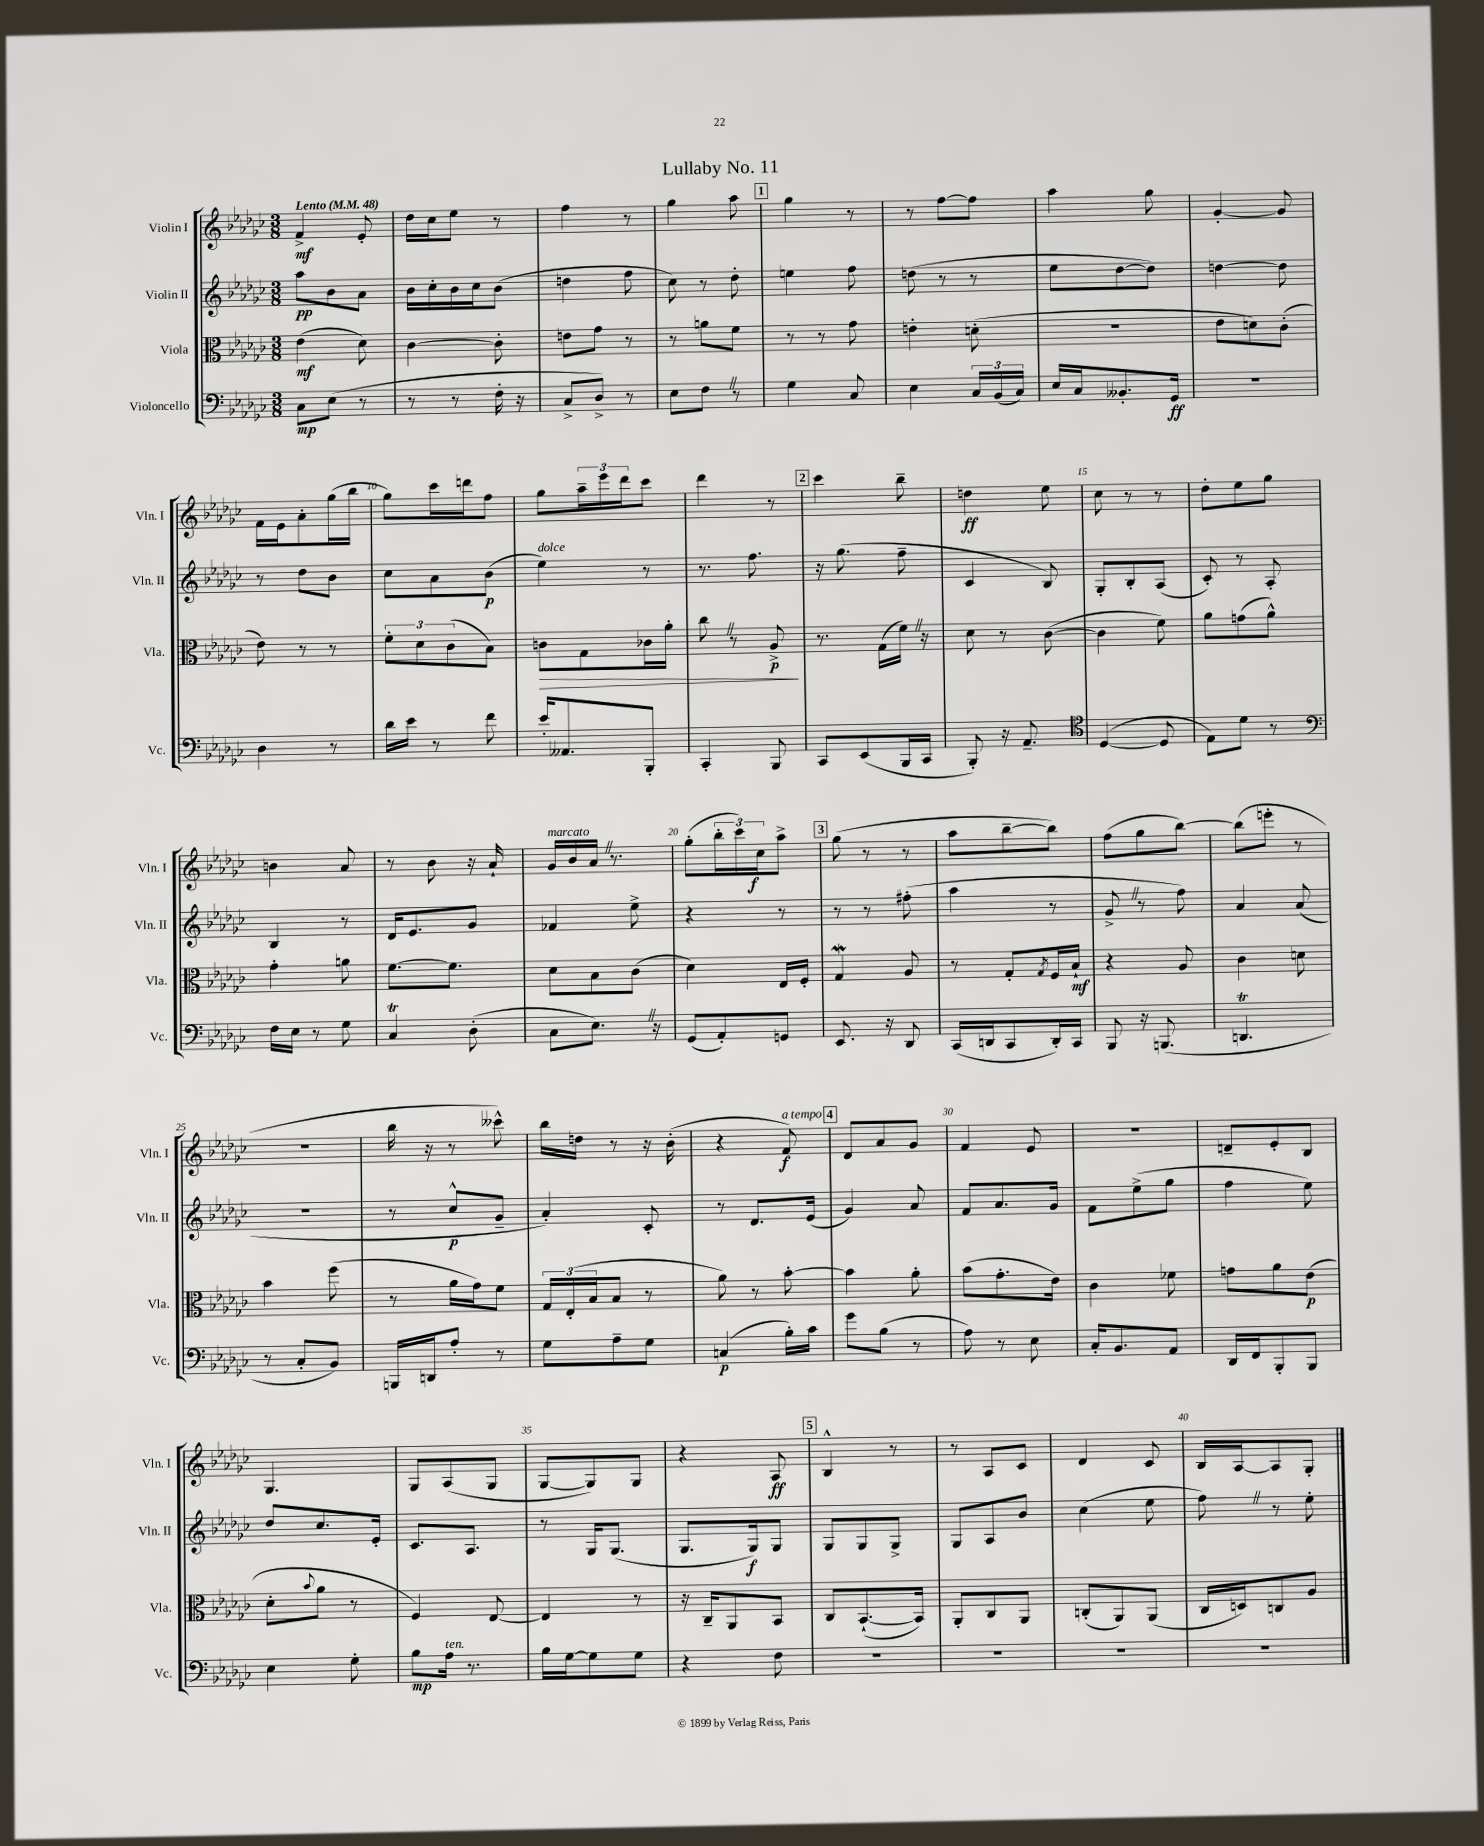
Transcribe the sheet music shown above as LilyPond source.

\header { title = "Lullaby No. 11" }
<<
\new StaffGroup <<
\new Staff = "s0" \with { instrumentName = "Violin I" shortInstrumentName = "Vln. I" } {
    \clef treble \key ges \major \numericTimeSignature \time 3/8 \tempo "Lento" 4 = 48
    f'4->\mf ees'8-. |
    des''16 ces''16 ees''8 r8 |
    f''4 r8 |
    ges''4 aes''8 |
    \mark \markup { \box "1" } ges''4 r8 |
    r8 f''8~ f''8 |
    aes''4 ges''8 |
    ges'4~-. ges'8 |
    f'16 ees'16 aes'8-. ges''16( bes''16 |
    ges''8) ces'''16 d'''16 f''8 |
    ges''8 \tuplet 3/2 { aes''16-- ees'''16 des'''16 } ces'''8 |
    des'''4 r8 |
    \mark \markup { \box "2" } ces'''4 bes''8-- |
    d''4\ff ees''8 |
    ces''8 r8 r8 |
    des''8-. ees''8 ges''8 |
    b'4 aes'8 |
    r8 bes'8 r16 aes'16-! |
    ges'16^\markup { \italic "marcato" } bes'16 aes'16 \once \override BreathingSign.text = \markup { \musicglyph "scripts.caesura.straight" } \breathe r8. |
    ges''8-.( \tuplet 3/2 { bes''16-. ces'''16) ces''16\f } aes''8-> |
    \mark \markup { \box "3" } ges''8( r8 r8 |
    aes''8 bes''8~-- bes''8) |
    f''8( ges''8 bes''8~) |
    bes''8( e'''8-. r8 |
    R4. |
    bes''16 r16 r8 ceses'''8-^) |
    bes''16 d''16 r8 r16 bes'16-.( |
    r4 f'8\f^\markup { \italic "a tempo" }) |
    \mark \markup { \box "4" } des'8 aes'8 ges'8 |
    f'4 ees'8 |
    R4. |
    d'8-- ees'8-. bes8 |
    ges4. |
    ges8 aes8( ges8 |
    ges8~ ges8) ges8 |
    r4 aes8\ff |
    \mark \markup { \box "5" } bes4-^ r8 |
    r8 aes8 ces'8 |
    des'4 ces'8 |
    bes16 aes16~ aes8 ges8-. \bar "|." |
}
\new Staff = "s1" \with { instrumentName = "Violin II" shortInstrumentName = "Vln. II" } {
    \clef treble \key ges \major \numericTimeSignature \time 3/8
    aes''8\pp bes'8 aes'8 |
    bes'16 ces''16-. bes'16 ces''16 bes'8( |
    d''4 f''8 |
    ces''8) r8 des''8-. |
    \mark \markup { \box "1" } e''4 f''8 |
    d''8( r8 r8 |
    ees''8 des''8~ des''8) |
    d''4~ d''8 |
    r8 des''8 bes'8 |
    ces''8 aes'8 bes'8\p( |
    ees''4^\markup { \italic "dolce" }) r8 |
    r8. f''8. |
    \mark \markup { \box "2" } r16 ges''8.( f''8-- |
    ces'4 bes8) |
    ges8-. bes8-. aes8( |
    ces'8-.) r8 aes8-. |
    bes4 r8 |
    des'16 ees'8. ges'8 |
    fes'4 ees''8-> |
    r4 r8 |
    \mark \markup { \box "3" } r8 r8 fis''8-.( |
    aes''4 r8 |
    ges'8-> \once \override BreathingSign.text = \markup { \musicglyph "scripts.caesura.straight" } \breathe r8 f''8) |
    aes'4 aes'8( |
    R4. |
    r8 ces''8-^\p ges'8-- |
    aes'4-.) ces'8-. |
    r8 des'8. ees'16( |
    \mark \markup { \box "4" } ges'4) aes'8 |
    f'8 aes'8. ges'16 |
    f'8 ees''8->( ges''8 |
    f''4 ees''8) |
    des''8 ces''8. ees'16-. |
    ces'8. aes8. |
    r8 ges16 ges8.( |
    ges8. ges16\f) ges8 |
    \mark \markup { \box "5" } ges8 ges8 ges8-> |
    ges8 aes8 bes'8 |
    ces''4( ees''8 |
    f''8) \once \override BreathingSign.text = \markup { \musicglyph "scripts.caesura.straight" } \breathe r8 ees''8-. \bar "|." |
}
\new Staff = "s2" \with { instrumentName = "Viola" shortInstrumentName = "Vla." } {
    \clef alto \key ges \major \numericTimeSignature \time 3/8
    ees'4\mf( des'8) |
    ces'4~ ces'8-. |
    e'8 ges'8 r8 |
    r8 a'8 f'8 |
    \mark \markup { \box "1" } r8 r8 ges'8 |
    e'4-. d'8-.( |
    R4. |
    ees'8 d'8) ces'8-.( |
    ees'8) r8 r8 |
    \tuplet 3/2 { f'8-. des'8 ces'8( } bes8) |
    c'8\> ges8 ces'16 aes'16-. |
    ces''8 \once \override BreathingSign.text = \markup { \musicglyph "scripts.caesura.straight" } \breathe r8 aes8->\p\! |
    \mark \markup { \box "2" } r8. ges16( f'16) \once \override BreathingSign.text = \markup { \musicglyph "scripts.caesura.straight" } \breathe r16 |
    des'8 r8 ces'8~( |
    ces'4 f'8) |
    aes'8 g'8( aes'8-^) |
    ges'4-. a'8 |
    f'8.~ f'8. |
    des'8 bes8 ces'8( |
    des'4) ees16 f16-. |
    \mark \markup { \box "3" } ges4\mordent aes8 |
    r8 ges8-. \acciaccatura { ges8 } f16 bes16-!\mf |
    r4 aes8 |
    ces'4 d'8 |
    bes'4 f''8( |
    r8 aes'16 ges'16) f'8 |
    \tuplet 3/2 { ges16 ees16-.( bes16 } bes8 r8 |
    aes'8) r8 bes'8~-. |
    \mark \markup { \box "4" } bes'4 aes'8-. |
    bes'8( ges'8.-. ees'16) |
    ces'4 fes'8 |
    g'8 aes'8 ees'8\p( |
    des'8-. \appoggiatura { bes'8 } aes'8 r8 |
    f4) ees8~ |
    ees4 r8 |
    r16 ces16-- aes,8 bes,8 |
    \mark \markup { \box "5" } ces8 bes,8.~-!( bes,16) |
    aes,8-. ces8 aes,8 |
    c8-.( aes,8) aes,8( |
    ces16 d16) c8 aes8 \bar "|." |
}
\new Staff = "s3" \with { instrumentName = "Violoncello" shortInstrumentName = "Vc." } {
    \clef bass \key ges \major \numericTimeSignature \time 3/8
    ces8\mp ees8( r8 |
    r8 r8 f16-. r16 |
    ces8-> des8->) r8 |
    ees8 f8 \once \override BreathingSign.text = \markup { \musicglyph "scripts.caesura.straight" } \breathe r8 |
    \mark \markup { \box "1" } ges4 ces8 |
    ees4 \tuplet 3/2 { ces16 bes,16( ces16) } |
    ees16 ces16 beses,8.-. ges,16\ff |
    R4. |
    des4 r8 |
    des'16 ees'16 r8 f'8 |
    ees'16-. aeses,8. bes,,8-. |
    ces,4-. bes,,8 |
    \mark \markup { \box "2" } ces,8 ees,8( bes,,16 ces,16 |
    bes,,8-.) r16 aes,8.-- |
    \clef tenor des4~( des8 |
    ees8) des'8 r8 |
    \clef bass f16 ees16 r8 ges8 |
    ces4\trill des8-.( |
    ces8 ees8.) \once \override BreathingSign.text = \markup { \musicglyph "scripts.caesura.straight" } \breathe r16 |
    ges,8( aes,8-.) g,8 |
    \mark \markup { \box "3" } ees,8. r16 des,8 |
    ces,16( d,16 ces,8 d,16-.) ces,16 |
    bes,,8 r16 b,,8.( |
    d,4.\trill |
    r8 ces8-. bes,8) |
    b,,16 d,16 aes8-. r8 |
    ges8 aes8-- ges8 |
    c4\p( bes16-.) ces'16 |
    \mark \markup { \box "4" } ges'8 bes8( r8 |
    aes8) r8 ees8 |
    ces16-. bes,8. aes,8 |
    des,16 f,16 bes,,8-. bes,,8 |
    ees4 ges8-. |
    bes8\mp aes16^\markup { \italic "ten." } r8. |
    bes16 ges16~ ges8 ges8 |
    r4 f8 |
    \mark \markup { \box "5" } R4. |
    R4. |
    R4. |
    R4. \bar "|." |
}
>>
>>
\layout { \context { \Score \override BarNumber.break-visibility = ##(#f #t #t) barNumberVisibility = #(every-nth-bar-number-visible 5) } }
